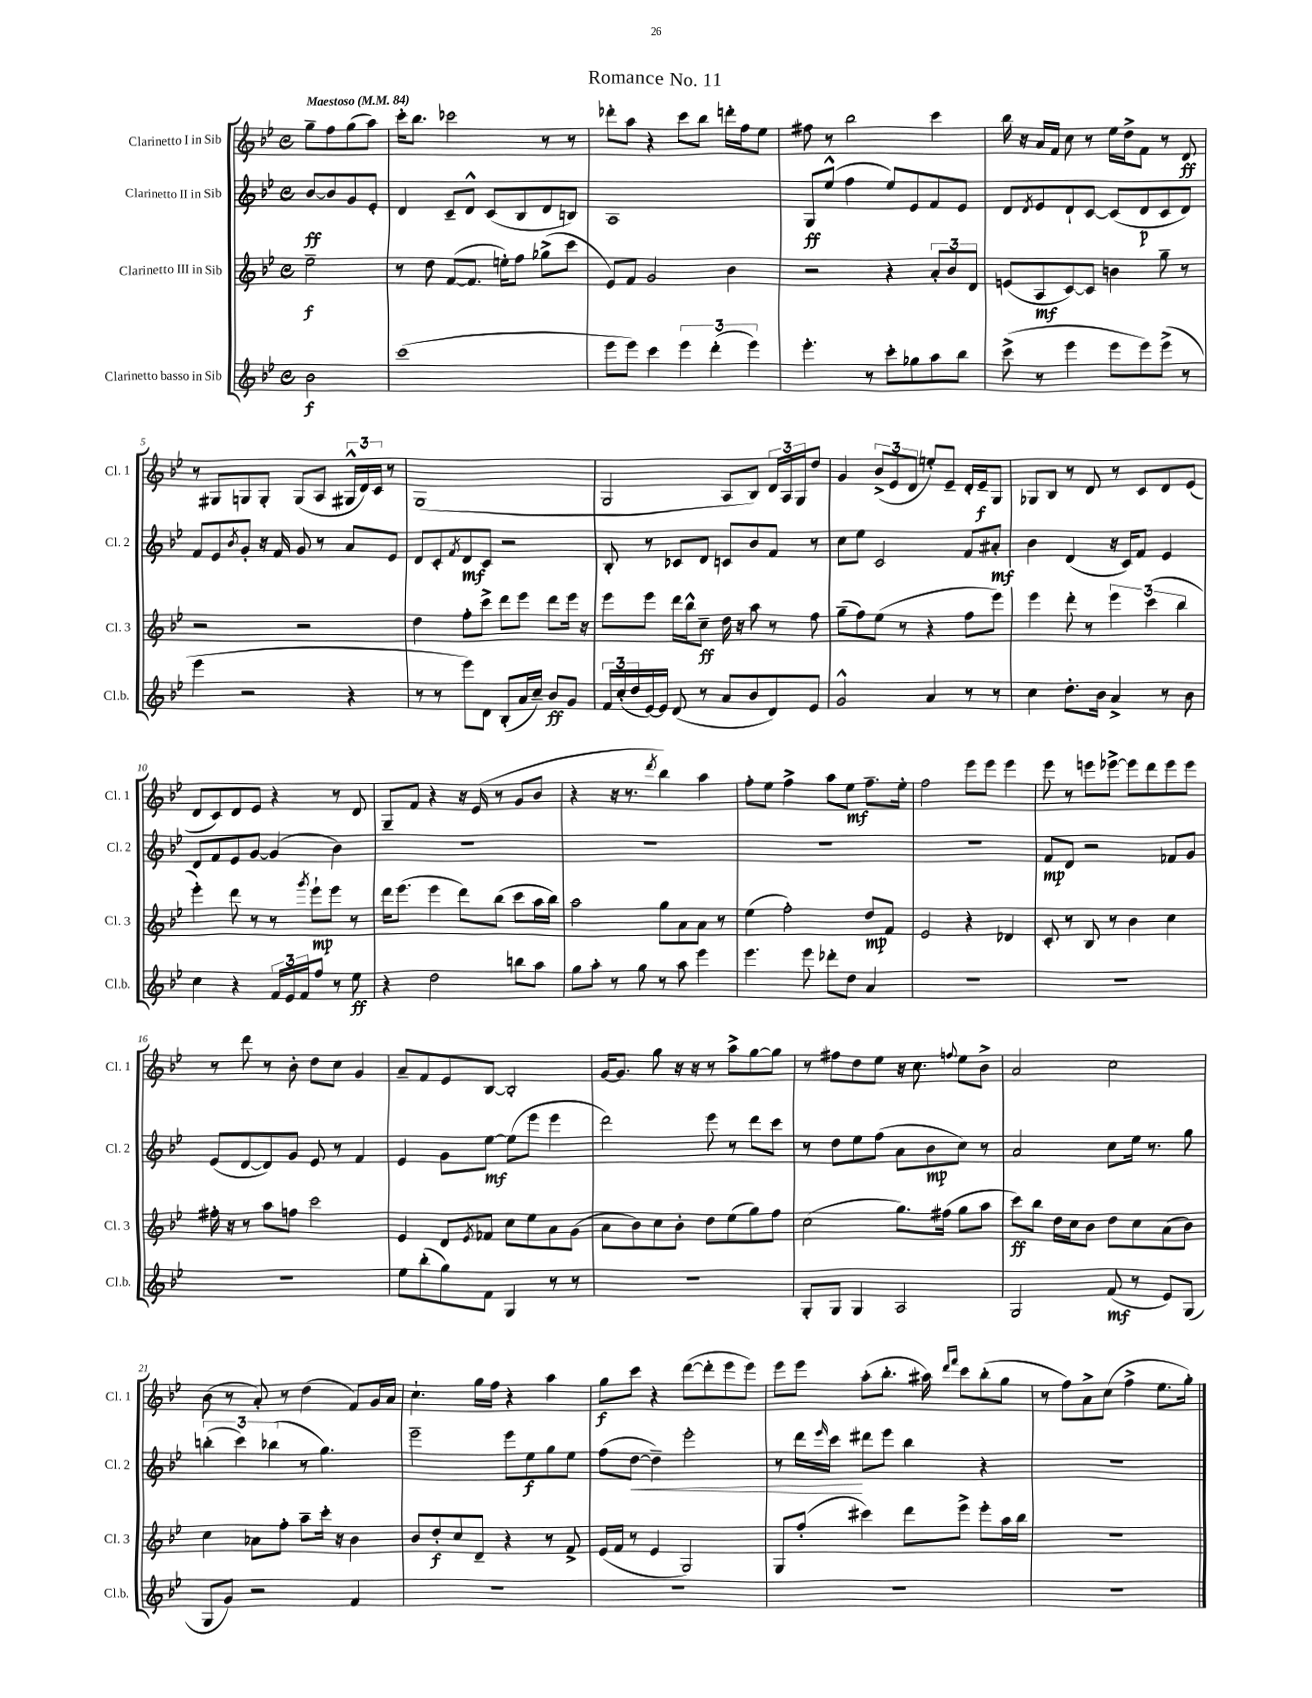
\header { title = "Romance No. 11" }
<<
\new StaffGroup <<
\new Staff = "s0" \with { instrumentName = "Clarinetto I in Sib" shortInstrumentName = "Cl. 1" } {
    \clef treble \key bes \major \defaultTimeSignature \time 4/4 \partial 2 \tempo "Maestoso" 4 = 84
    g''8-- f''8 g''8( a''8) |
    c'''16-. bes''8. ces'''2 r8 r8 |
    des'''8-. a''8 r4 c'''8 bes''8 d'''16-. f''16 ees''8 |
    fis''8 r8 bes''2 c'''4 |
    bes''16 r16 a'16 f'16 c''8 r8 ees''16 d''16-> f'8 r8 d'8\ff |
    r8 gis8 g8 g8-. g8( a8 \tuplet 3/2 { gis16-^ d'16) c'16 } r8 |
    g1( |
    g2 a8 bes8) \tuplet 3/2 { d'16 a16 g16 } d''8 |
    g'4 \tuplet 3/2 { bes'8->( ees'8 d'8 } e''8-.) ees'8-- d'16-. ees'16--\f g8 |
    ges8 bes8 r8 d'8 r8 c'8 d'8 ees'8( |
    d'8 c'8) d'8 ees'8 r4 r8 d'8 |
    g8-- f'8 r4 r16 ees'16( r8 g'8 bes'8 |
    r4 r16 r8. \acciaccatura { d'''8 } bes''4) a''4 |
    f''8-. ees''8 f''4-> a''8 ees''8\mf f''8.-- ees''16-. |
    f''2 ees'''8 ees'''8 ees'''4 |
    ees'''8 r8 e'''8 ees'''8~-> ees'''8 d'''8 ees'''8 ees'''8 |
    r8 d'''8 r8 bes'8-. d''8 c''8 g'4 |
    a'8-- f'8 ees'8 bes8~ bes2-. |
    g'16~ g'8. g''8 r16 r16 r8 a''8-> g''8~ g''8 |
    r8 fis''8 d''8 ees''8 r16 c''8. \appoggiatura { f''8 } ees''8 bes'8-> |
    a'2 c''2 |
    bes'8( r8 a'8-.) r8 d''4( f'8) g'16 a'16 |
    c''4.-! g''16 f''16 r4 a''4 |
    g''8\f c'''8 r4 d'''8~( d'''8-. ees'''8 ees'''8) |
    ees'''8 ees'''8 a''8-.( bes''8.-. ais''16) \grace { d'''16 f'''16 } c'''8 bes''8-.( g''8 |
    r8 f''8) a'8-> c''8( f''4-> ees''8. g''16-.) \bar "|." |
}
\new Staff = "s1" \with { instrumentName = "Clarinetto II in Sib" shortInstrumentName = "Cl. 2" } {
    \clef treble \key bes \major \defaultTimeSignature \time 4/4 \partial 2
    bes'8~\ff bes'8 g'8 ees'8-. |
    d'4 c'8-- d'8-^ c'8( bes8 d'8 b8) |
    a1 |
    g8\ff ees''8-^( f''4 ees''8) ees'8 f'8 ees'8 |
    d'8 \acciaccatura { d'8 } ees'8 d'8-! c'8~ c'8( d'8\p c'8 d'8) |
    f'8 ees'8 \acciaccatura { bes'8 } g'8-. r16 f'16 g'8 r8 a'8 ees'8 |
    d'8 c'8-. \acciaccatura { f'8 } d'8\mf c'8 r2 |
    bes8-. r8 ces'8 d'8 c'8 bes'8 f'8 r8 |
    c''8 ees''8 c'2 f'8 ais'8-.\mf |
    bes'4 d'4( r16 c'16) f'8 ees'4 |
    d'8 f'8 ees'8 g'8~ g'4( bes'4) |
    R1 |
    R1 |
    R1 |
    R1 |
    f'8\mp d'8 r2 fes'8 g'8 |
    ees'8( d'8~ d'8) g'8 ees'8 r8 f'4 |
    ees'4 g'8 ees''8~\mf ees''8( ees'''8 ees'''4 |
    d'''2) ees'''8 r8 d'''8 c'''8 |
    r8 d''8 ees''8 f''8( a'8 bes'8\mp c''8) r8 |
    a'2 c''8 ees''16 r8. g''8 |
    \tuplet 3/2 { b''4-.( c'''4) bes''4( } r8 g''4.) |
    ees'''2-- ees'''8 ees''8\f g''8 ees''8 |
    f''8( d''8~\< d''4--) ees'''2-. |
    r8 d'''16 \grace { ees'''16 } c'''16\! dis'''8 ees'''8 bes''4 r4 |
    r1 \bar "|." |
}
\new Staff = "s2" \with { instrumentName = "Clarinetto III in Sib" shortInstrumentName = "Cl. 3" } {
    \clef treble \key bes \major \defaultTimeSignature \time 4/4 \partial 2
    ees''2--\f |
    r8 d''8 f'8~( f'8. e''16-.) f''8 ges''8->( c'''8 |
    ees'8) f'8 g'2 bes'4 |
    r2 r4 \tuplet 3/2 { a'8-. bes'8 d'8 } |
    e'8( a8\mf c'8~) c'8 b'4 g''8-- r8 |
    r2 r2 |
    d''4 f''8-. c'''8-> d'''8 ees'''8 d'''8 ees'''16 r16 |
    ees'''8 ees'''8 d'''16 bes''16-^ c''8--\ff d''16 r16 a''8 r8 f''8 |
    g''8--( f''8) ees''8( r8 r4 f''8 ees'''8) |
    ees'''4 d'''8-. r8 \tuplet 3/2 { ees'''4 c'''4( bes''4 } |
    ees'''4-.) d'''8 r8 r8 \acciaccatura { g'''8 } ees'''8-!\mp ees'''8 r8 |
    d'''16 ees'''8.( ees'''4 d'''8) bes''8( c'''8 a''16 bes''16) |
    a''2 g''8 a'8 a'8 r8 |
    ees''4( f''2-.) d''8\mp f'8 |
    ees'2 r4 des'4 |
    c'8-. r8 bes8 r8 bes'4 c''4 |
    fis''16-. r16 r8 a''8 f''8 c'''2 |
    ees'4 d'8 \acciaccatura { ees'8 } fes'8 c''8 ees''8 a'8 g'8( |
    a'8 bes'8) c''8 bes'8-. d''8 ees''8( g''8) f''8 |
    c''2( g''8.) fis''16( g''8 a''8 |
    c'''8\ff) bes''8 d''16 c''16 bes'8 d''8 c''8 a'8( bes'8) |
    c''4 aes'8 f''8-. a''8-- c'''16-. r16 bes'4 |
    bes'8 d''8-.\f c''8 d'8-- r4 r8 f'8-> |
    ees'16( f'16 r8 ees'4 g2) |
    g8 f''8-.( cis'''4) d'''8 ees'''8-> ees'''8-. a''16 bes''16 |
    R1 \bar "|." |
}
\new Staff = "s3" \with { instrumentName = "Clarinetto basso in Sib" shortInstrumentName = "Cl.b." } {
    \clef treble \key bes \major \defaultTimeSignature \time 4/4 \partial 2
    bes'2\f |
    c'''1( |
    ees'''8 ees'''8) c'''4 \tuplet 3/2 { ees'''4 d'''4-.( ees'''4) } |
    ees'''4.-. r8 c'''8-. ges''8 a''8 bes''8 |
    c'''8->( r8 ees'''4 ees'''8 ees'''8) ees'''8->( r8 |
    ees'''4 r2 r4 |
    r8 r8 ees'''8) d'8 bes8-.( a'16 c''16--) bes'8\ff g'8 |
    \tuplet 3/2 { f'16 c''16-.( d''16 } ees'16~) ees'16 d'8( r8 a'8 bes'8 d'8) ees'8 |
    g'2-^ a'4 r8 r8 |
    c''4 d''8.-. bes'16 a'4-> r8 bes'8 |
    c''4 r4 \tuplet 3/2 { f'16 ees'16 f'16 } f''8 r8 ees''8\ff |
    r4 d''2 b''8 a''8 |
    g''8 a''8-. r8 g''8 r8 a''8 ees'''4 |
    ees'''4. ees'''8 des'''8-. d''8 a'4 |
    R1 |
    R1 |
    R1 |
    ees''8 bes''8-.( g''8) f'8 g4 r8 r8 |
    R1 |
    g8-. g8 g4 a2 |
    g2 f'8\mf( r8 ees'8) g8( |
    g8 g'8) r2 f'4 |
    R1 |
    R1 |
    R1 |
    R1 \bar "|." |
}
>>
>>
